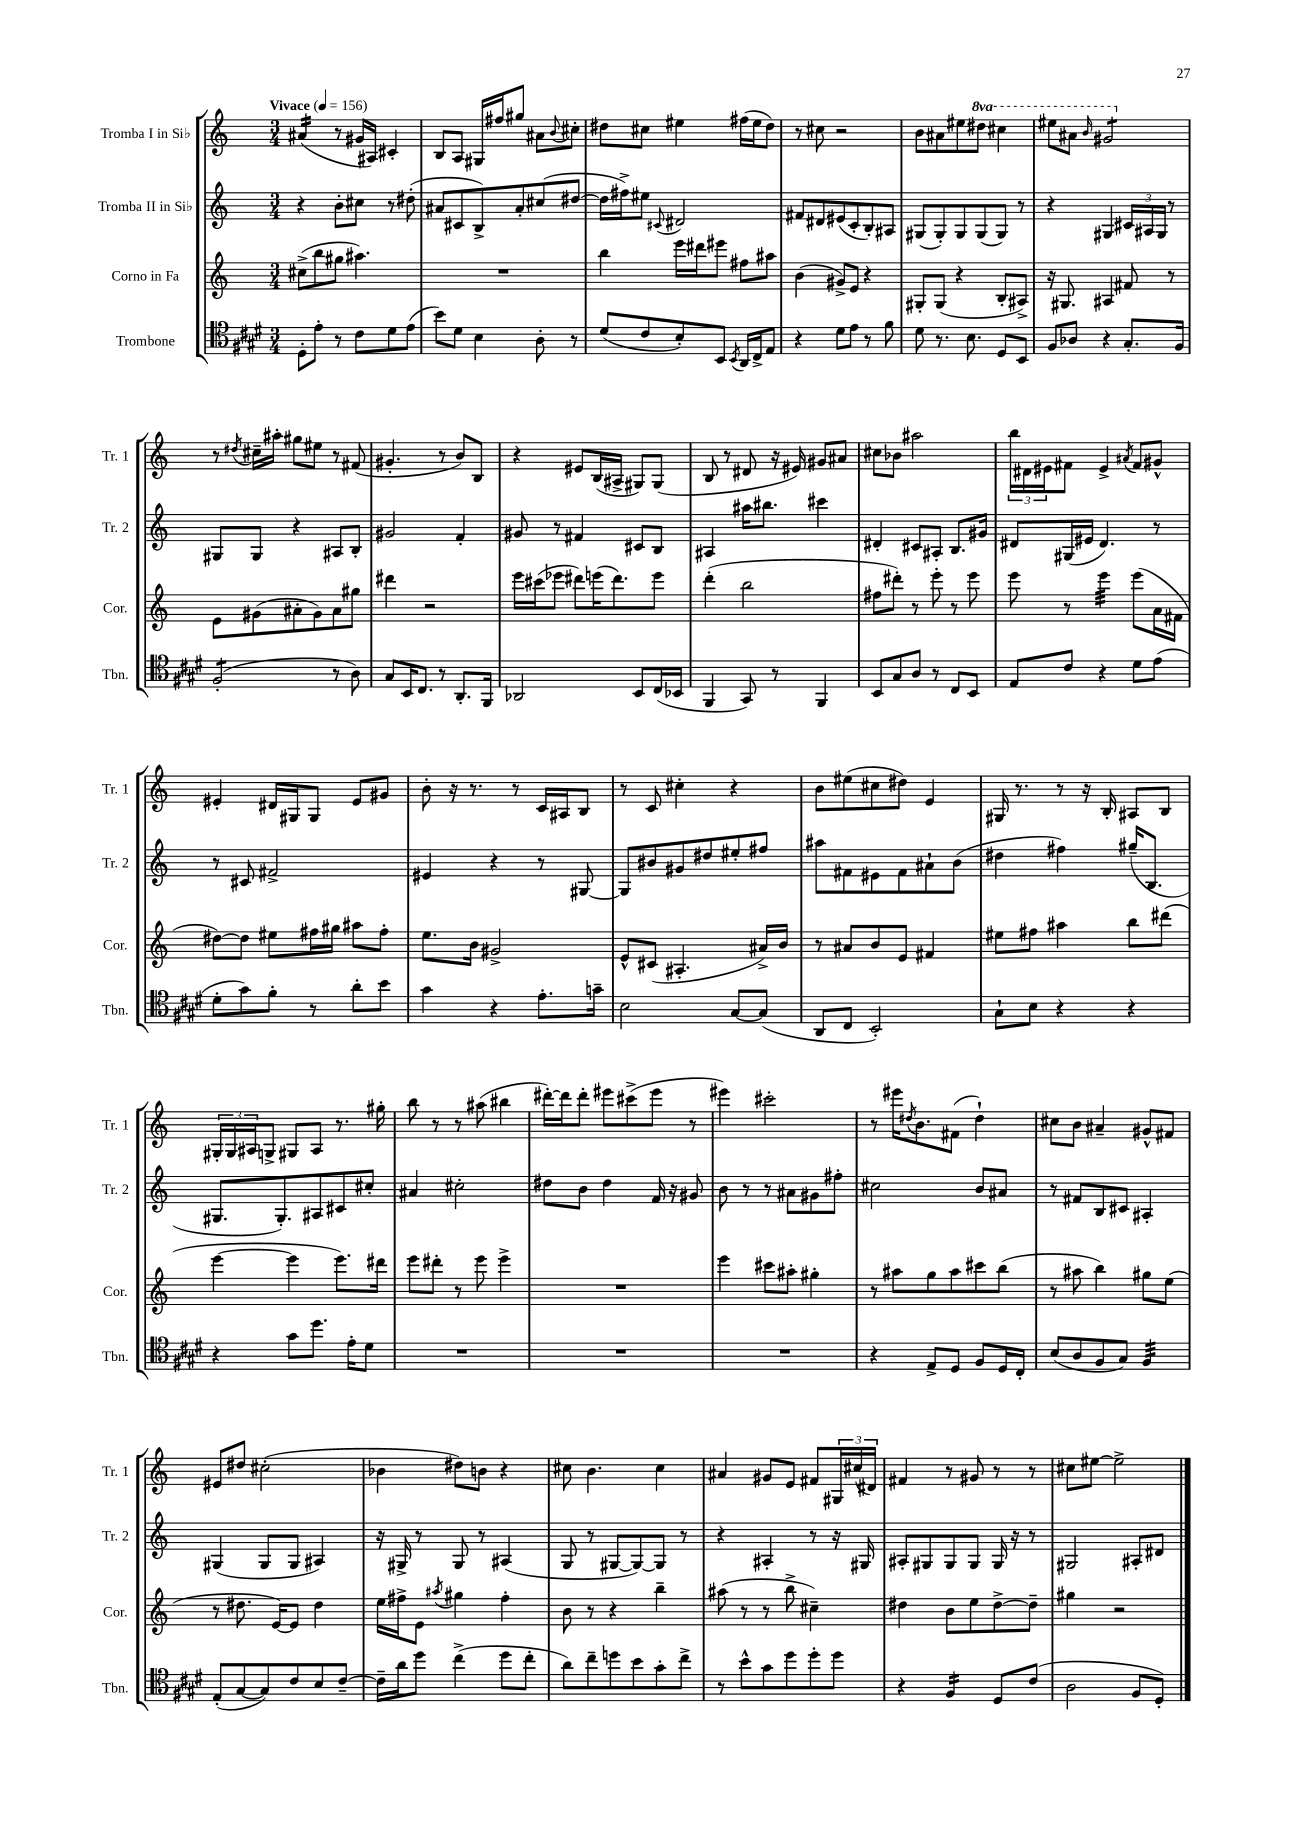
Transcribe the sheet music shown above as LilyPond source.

<<
\new StaffGroup <<
\new Staff = "s0" \with { instrumentName = "Tromba I in Sib" shortInstrumentName = "Tr. 1" } {
    \clef treble \key c \major \numericTimeSignature \time 3/4 \set Staff.ottavationMarkups = #ottavation-simple-ordinals \tempo "Vivace" 4 = 156
    ais'4:16( r8 gis'16 ais16) cis'4-. |
    b8 a8 gis16 fis''16 gis''8 ais'8 \appoggiatura { b'8 } cis''8-. |
    dis''8 cis''8 eis''4 fis''16( eis''16 dis''8) |
    r8 cis''8 r2 |
    b'8 ais'8 eis''8 \ottava #1 dis'''8 cis'''4 |
    eis'''8 ais''8 \grace { b''16 } gis''2:8 \ottava #0 |
    r8 \acciaccatura { dis''8 } cis''16-- ais''16-. gis''8 eis''8 r8 fis'8( |
    gis'4.-. r8 b'8) b8 |
    r4 eis'8 b16( ais16-> gis8) gis8( |
    b8 r8 dis'8 r16 eis'16) gis'8 ais'8 |
    cis''8 bes'8 ais''2 |
    \tuplet 3/2 { b''16 dis'16 eis'16 } fis'8 eis'4-> \acciaccatura { ais'8 } fis'8 gis'8-^ |
    eis'4-. dis'16 gis16 gis8 eis'8 gis'8 |
    b'8-. r16 r8. r8 c'16 ais16 b8 |
    r8 c'8 cis''4-. r4 |
    b'8 eis''8( cis''8 dis''8) e'4 |
    gis16 r8. r8 r16 b16-. ais8 b8 |
    \tuplet 3/2 { gis16-. gis16 ais16 } g8-> gis8 ais8 r8. gis''16-. |
    b''8 r8 r8 ais''8( bis''4 |
    dis'''16~-.) dis'''16 dis'''8-. eis'''8 cis'''8->( eis'''8 r8 |
    eis'''4) cis'''2-. |
    r8 eis'''16 \acciaccatura { dis''8 } b'8. fis'8( dis''4-!) |
    cis''8 b'8 ais'4-- gis'8-^ fis'8 |
    eis'8 dis''8 cis''2-.( |
    bes'4 dis''8) b'8 r4 |
    cis''8 b'4. cis''4 |
    ais'4 gis'8 e'8 fis'8 \tuplet 3/2 { gis16 cis''16( dis'16) } |
    fis'4 r8 gis'8 r8 r8 |
    cis''8 eis''8~ eis''2-> \bar "|." |
}
\new Staff = "s1" \with { instrumentName = "Tromba II in Sib" shortInstrumentName = "Tr. 2" } {
    \clef treble \key c \major \numericTimeSignature \time 3/4
    r4 b'8-. cis''8 r8 dis''8-.( |
    ais'8 cis'8 b8->) ais'8-. cis''8( dis''8~ |
    dis''16 fis''16->) eis''8 \appoggiatura { cis'8 } dis'2 |
    fis'8 dis'8 eis'8( c'8-. b8-.) ais8 |
    gis8( gis8-.) gis8 gis8( gis8) r8 |
    r4 gis4 \tuplet 3/2 { cis'16 ais16 gis16 } r8 |
    gis8 gis8 r4 ais8 b8-. |
    gis'2 f'4-. |
    gis'8 r8 fis'4 cis'8 b8 |
    ais4 ais''16 bis''8. cis'''4 |
    dis'4-. cis'8 ais8-. b8. gis'16 |
    dis'8 gis16( eis'16 dis'4.) r8 |
    r8 cis'8 fis'2-> |
    eis'4 r4 r8 gis8~ |
    gis8 bis'8 gis'8 dis''8 eis''8-. fis''8 |
    ais''8 fis'8 eis'8 fis'8 ais'8-! b'8( |
    dis''4 fis''4) gis''16--( b8. |
    gis8. gis8.-.) ais8 cis'8 cis''8-. |
    ais'4 cis''2-. |
    dis''8 b'8 dis''4 f'16 r16 gis'8 |
    b'8 r8 r8 ais'8 gis'8 fis''8-. |
    cis''2 b'8 ais'8 |
    r8 fis'8 b8 cis'8 ais4-. |
    gis4( gis8 gis8 ais4) |
    r16 gis16-> r8 gis8 r8 ais4( |
    g8 r8 gis8~ gis8~) gis8 r8 |
    r4 ais4-. r8 r16 gis16 |
    ais8-. gis8 gis8 gis8 gis16 r16 r8 |
    gis2 ais8-. dis'8 \bar "|." |
}
\new Staff = "s2" \with { instrumentName = "Corno in Fa" shortInstrumentName = "Cor." } {
    \clef treble \key c \major \numericTimeSignature \time 3/4
    cis''8->( b''8 gis''8 ais''4.) |
    R2. |
    b''4 e'''16 dis'''16 eis'''8 fis''8 ais''8 |
    b'4( gis'8->) e'8 r4 |
    gis8-. gis8( r4 b8-. ais8->) |
    r16 gis8. ais4 fis'8 r8 |
    e'8 gis'8( ais'8-. gis'8) ais'8 gis''8 |
    dis'''4 r2 |
    e'''16 cis'''16( ees'''8 dis'''8) e'''16( dis'''8.) e'''8 |
    d'''4-.( b''2 |
    fis''8 dis'''8-.) r8 e'''8-. r8 e'''8 |
    e'''8 r8 e'''4:32 e'''8( a'16 fis'16 |
    dis''8~) dis''8 eis''8 fis''16 gis''16 ais''8 fis''8-. |
    e''8. b'16 gis'2-> |
    e'8-^ cis'8( ais4.-. ais'16->) b'16 |
    r8 ais'8 b'8 e'8 fis'4 |
    eis''8 fis''8 ais''4 b''8 dis'''8( |
    e'''4~ e'''4 e'''8.) dis'''16 |
    e'''8 dis'''8-. r8 e'''8 e'''4-> |
    R2. |
    e'''4 cis'''8 ais''8-. gis''4-. |
    r8 ais''8 g''8 ais''8 cis'''8 b''8( |
    r8 ais''8 b''4) gis''8 e''8( |
    r8 dis''8. e'16~) e'8 dis''4 |
    e''16 fis''16-> e'8 \acciaccatura { ais''8 } gis''4 fis''4-. |
    b'8 r8 r4 b''4-- |
    ais''8( r8 r8 b''8-> cis''4--) |
    dis''4 b'8 e''8 dis''8~-> dis''8-- |
    gis''4 r2 \bar "|." |
}
\new Staff = "s3" \with { instrumentName = "Trombone" shortInstrumentName = "Tbn." } {
    \clef tenor \key e \major \numericTimeSignature \time 3/4
    dis8-. e'8-. r8 cis'8 dis'8 e'8( |
    b'8) dis'8 b4 a8-. r8 |
    dis'8( cis'8 b8-.) b,8 \acciaccatura { b,8 } a,16 cis16-> e8 |
    r4 dis'8 e'8 r8 fis'8 |
    dis'8 r8. b8. dis8 b,8 |
    fis8 aes8 r4 gis8.-. fis16 |
    fis2:8-.( r8 a8) |
    gis8 b,16 cis8. r8 a,8.-. fis,16 |
    aes,2 b,8 cis16( bes,16 |
    fis,4 gis,8) r8 fis,4 |
    b,8 gis8 a8 r8 cis8 b,8 |
    e8 cis'8 r4 dis'8 e'8( |
    dis'8-. gis'8) fis'8-. r8 a'8-. b'8 |
    gis'4 r4 e'8.-. g'16-- |
    b2 gis8~ gis8( |
    a,8 cis8 b,2-.) |
    gis8-! b8 r4 r4 |
    r4 gis'8 dis''8. e'16-. dis'8 |
    R2. |
    R2. |
    R2. |
    r4 e8-> dis8 fis8 dis16 cis16-. |
    b8( a8 fis8 gis8) fis4:32 |
    e8-.( gis8~ gis8) cis'8 b8 cis'8~-- |
    cis'16-- a'16 dis''8 cis''4->( dis''8 cis''8-. |
    a'8) cis''8-- d''8 b'8 gis'8-. cis''8-> |
    r8 b'8-^ gis'8 dis''8 dis''8-. dis''8 |
    r4 fis4:16 dis8 cis'8( |
    a2 fis8 dis8-.) \bar "|." |
}
>>
>>
\layout { \context { \Score \remove "Bar_number_engraver" } }
